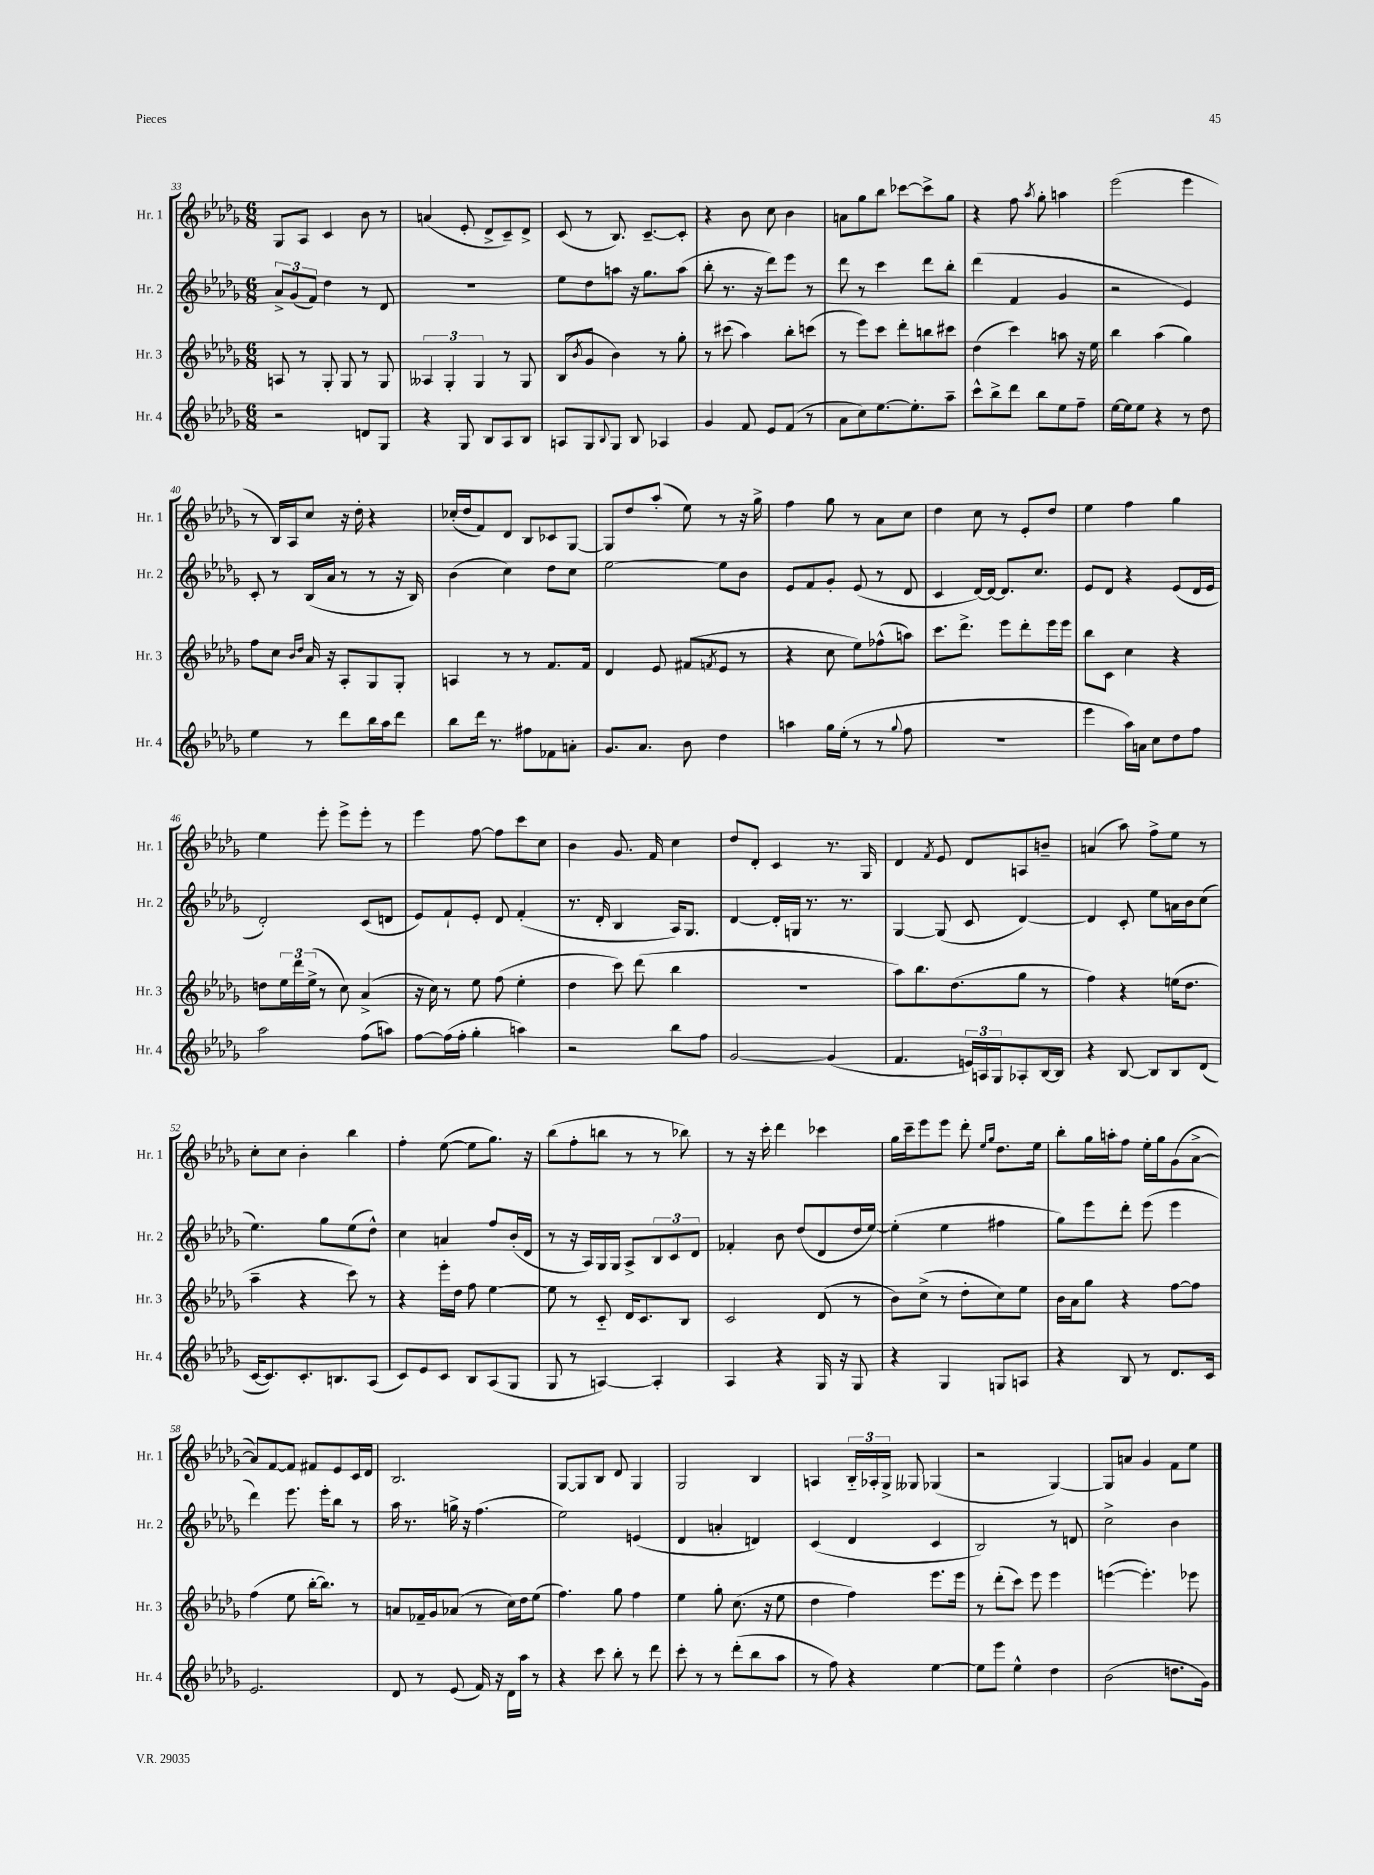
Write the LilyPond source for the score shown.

<<
\new StaffGroup <<
\new Staff = "s0" \with { instrumentName = "Hr. 1" shortInstrumentName = "Hr. 1" } {
    \clef treble \key des \major \numericTimeSignature \time 6/8
    ges8 aes8 c'4 bes'8 r8 |
    a'4( ees'8-. des'8-> c'8--) des'8-> |
    c'8( r8 bes8.) c'8.~-- c'8-. |
    r4 bes'8 c''8 bes'4 |
    a'8 ges''8 bes''8 ces'''8~ ces'''8-> ges''8 |
    r4 f''8 \acciaccatura { aes''8 } ges''8-. a''4 |
    ees'''2( ees'''4 |
    r8 bes16) aes16 c''8 r16 des''16-. r4 |
    ces''16-.( des''16 f'8) des'8 bes8 ces'8 ges8~ |
    ges8 des''8 aes''8-.( ees''8) r8 r16 ges''16-> |
    f''4 ges''8 r8 aes'8 c''8 |
    des''4 c''8 r8 ees'8-. des''8 |
    ees''4 f''4 ges''4 |
    ees''4 ees'''8-. ees'''8-> ees'''8-. r8 |
    ees'''4 f''8~ f''8 c'''8 c''8 |
    bes'4 ges'8. f'16 c''4 |
    des''8 des'8-. c'4 r8. ges16 |
    des'4 \acciaccatura { f'8 } ees'8 des'8 a8 b'8-- |
    a'4( aes''8) f''8-> ees''8 r8 |
    c''8-. c''8 bes'4-. bes''4 |
    f''4-. ees''8~( ees''8 ges''8.) r16 |
    bes''8( f''8-. b''8 r8 r8 bes''8) |
    r8 r16 c'''16-. des'''4 ces'''4 |
    ges''16 c'''16-- ees'''8 ees'''8 des'''8-. \grace { ees''16 ges''16 } des''8. ees''16 |
    bes''8-. ges''16 a''16-. f''8 ees''16-. ges''16 ges'8( aes'8~-> |
    aes'8) f'8~ f'8 fis'8 ees'8 c'16 des'16 |
    bes2. |
    ges8~ ges8 bes8 des'8 ges4 |
    ges2 bes4 |
    a4 \tuplet 3/2 { bes16-_ aes16-. ges16-> } geses8 ges4( |
    r2 ges4~) |
    ges8 a'8 ges'4 f'8 ees''8 \bar "|." |
}
\new Staff = "s1" \with { instrumentName = "Hr. 2" shortInstrumentName = "Hr. 2" } {
    \clef treble \key des \major \numericTimeSignature \time 6/8
    \tuplet 3/2 { aes'8-> ges'8( f'8) } des''4 r8 des'8 |
    R2. |
    ees''8 des''8 a''8 r16 ges''8. a''8( |
    bes''8-. r8. r16 des'''8) ees'''8 r8 |
    des'''8 r8 c'''4 des'''8 bes''8-. |
    des'''4( f'4 ges'4 |
    r2 ees'4) |
    c'8-. r8 bes16( aes'16 r8 r8 r16 bes16) |
    bes'4( c''4) des''8 c''8 |
    ees''2~ ees''8 bes'8 |
    ees'8 f'8 ges'8-. ees'8( r8 des'8 |
    c'4 des'16~) des'16~ des'8. c''8. |
    ees'8 des'8 r4 ees'8( des'16 ees'16 |
    des'2-.) c'8( d'8 |
    ees'8) f'8-! ees'8-. des'8 f'4-.( |
    r8. des'16-. bes4 aes16) ges8. |
    des'4~ des'16-. g16 r8. r8. |
    ges4~ ges8( c'8 des'4~) |
    des'4 c'8-. ees''8 a'16 bes'16 c''8( |
    ees''4.) ges''8 ees''8( des''8-^) |
    c''4 a'4 f''8 bes'16-.( des'16 |
    r8 r16 aes16) ges16 ges16 aes8-> \tuplet 3/2 { bes8 c'8 des'8 } |
    fes'4-. bes'8 des''8( des'8 des''16 ees''16~) |
    ees''4-.( ees''4 fis''4 |
    ges''8) ees'''8 des'''8-. ees'''8( ees'''4 |
    des'''4) ees'''8. ees'''16-. bes''8 r8 |
    aes''16 r8. g''16-> r16 f''4.( |
    ees''2) e'4( |
    des'4 a'4-. d'4) |
    c'4( des'4 c'4 |
    bes2) r8 d'8 |
    c''2-> bes'4 \bar "|." |
}
\new Staff = "s2" \with { instrumentName = "Hr. 3" shortInstrumentName = "Hr. 3" } {
    \clef treble \key des \major \numericTimeSignature \time 6/8
    a8 r8 ges8-. ges8 r8 ges8 |
    \tuplet 3/2 { aeses4 ges4-. ges4 } r8 ges8 |
    bes8( \acciaccatura { bes'8 } ges'8 bes'4) r8 ges''8-. |
    r8 cis'''8( aes''4) bes''8-. c'''8( |
    r8 ees'''8) c'''8 des'''8-. b''8 cis'''8 |
    des''4( c'''4) a''8 r16 ees''16 |
    bes''4 aes''4( ges''4) |
    f''8 c''8 \grace { bes'16 des''16 } aes'16 r16 aes8-. ges8 ges8-. |
    a4 r8 r8 f'8. f'16 |
    des'4 ees'8 fis'8( \acciaccatura { f'8 } ees'8 r8 |
    r4 c''8 ees''8) fes''8-^( a''8) |
    c'''8. des'''8.-> ees'''8 des'''8-. ees'''16 ees'''16 |
    bes''8 c'8 c''4 r4 |
    d''8 \tuplet 3/2 { ees''16 des'''16 ees''16->( } r8 c''8) aes'4->( |
    r16 c''16) r8 ees''8 f''8( ees''4-. |
    des''4 c'''8) des'''8( bes''4 |
    R2. |
    aes''8) bes''8. des''8.( ges''8 r8 |
    f''4) r4 e''16( des''8. |
    aes''4-- r4 c'''8) r8 |
    r4 ees'''16-. des''16 f''8 ees''4~ |
    ees''8 r8 c'8-_ des'16 c'8. bes8 |
    c'2 des'8( r8 |
    bes'8) c''8->( r8 des''8-. c''8) ees''8 |
    bes'16 aes'16 ges''8 r4 f''8~ f''8 |
    f''4( ees''8 bes''16~-. bes''8.) r8 |
    a'8 fes'16-- ges'16 aes'8( r8 c''16) des''16 ees''8( |
    f''4.) ges''8 f''4 |
    ees''4 ges''8-. c''8.( r16 ees''8 |
    des''4 f''4) ees'''8. ees'''16 |
    r8 des'''8-.( c'''8) ees'''8 ees'''4 |
    e'''4~( e'''4.-.) ees'''8 \bar "|." |
}
\new Staff = "s3" \with { instrumentName = "Hr. 4" shortInstrumentName = "Hr. 4" } {
    \clef treble \key des \major \numericTimeSignature \time 6/8
    r2 d'8 ges8 |
    r4 ges8 bes8 aes8 bes8 |
    a8 ges8 \appoggiatura { bes8 } ges8 bes8 aes4 |
    ges'4 f'8 ees'8 f'8( r8 |
    aes'8 c''8) ees''8.~ ees''8.-. aes''8-- |
    c'''8-^ bes''8-> des'''8 bes''8 ees''8 f''8-- |
    ees''16~ ees''16 ees''8 r4 r8 des''8 |
    ees''4 r8 des'''8 bes''16 aes''16 des'''8 |
    bes''8 des'''16 r8. fis''8 fes'8 a'8-. |
    ges'8. aes'8. bes'8 des''4 |
    a''4 ges''16 ees''16-.( r8 r8 \appoggiatura { ges''8 } f''8 |
    R2. |
    ees'''4 aes''16) a'16 c''8 des''8 f''8 |
    aes''2 f''8( a''8) |
    f''8~ f''16( f''16-. ges''4-. a''4) |
    r2 bes''8 f''8 |
    ges'2~ ges'4( |
    f'4. \tuplet 3/2 { e'16) a16 ges16 } aes8-. bes16~ bes16 |
    r4 bes8~ bes8 bes8 des'8( |
    c'16~ c'8.) c'8.-. b8. aes8( |
    c'8) ees'8 c'8 bes8 aes8( ges8 |
    ges8 r8 a4~) a4-. |
    aes4 r4 ges16 r16 ges8 |
    r4 ges4 g8 a8 |
    r4 bes8 r8 des'8. c'16 |
    ees'2. |
    des'8 r8 ees'8( f'16) r16 des'16 aes''16 r8 |
    r4 c'''8 bes''8-. r8 des'''8 |
    c'''8-. r8 r8 des'''8-.( bes''8 aes''8 |
    r8 f''8) r4 ees''4~ |
    ees''8 ees'''8 ees''4-^ des''4 |
    bes'2( d''8. ges'16) \bar "|." |
}
>>
>>
\layout { \context { \Score currentBarNumber = #33 } }
